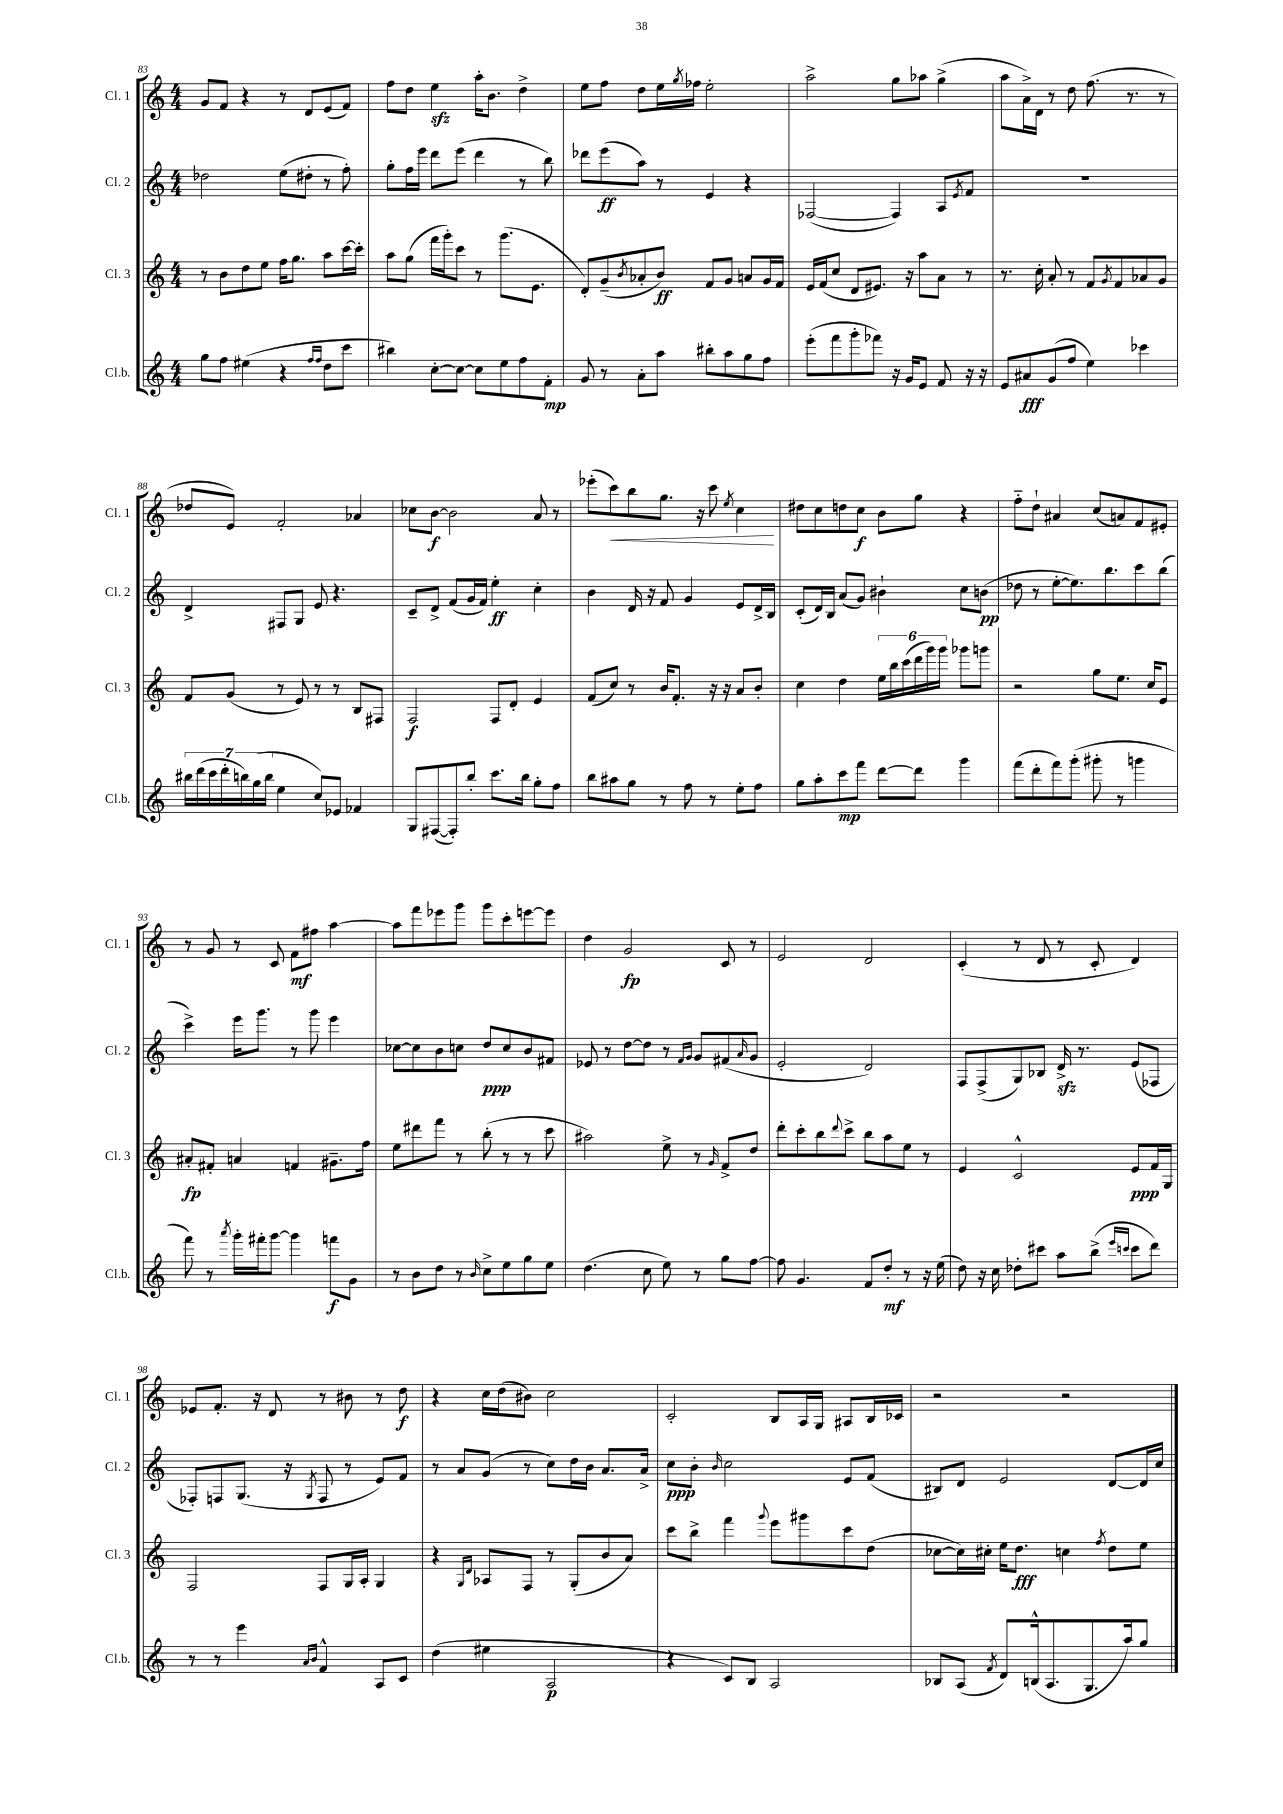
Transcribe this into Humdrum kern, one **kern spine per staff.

**kern	**kern	**kern	**kern
*staff4	*staff3	*staff2	*staff1
*clefG2	*clefG2	*clefG2	*clefG2
*k[]	*k[]	*k[]	*k[]
*M4/4	*M4/4	*M4/4	*M4/4
8gg	8r	2dd-	8g
8ff	8b	.	8f
(4ee#	8dd	.	4r
.	8ee	.	.
4r	16ff	(8ee	8r
.	8.gg	.	.
.	.	8dd#'	8d
16qqff	.	.	.
16qqff	.	.	.
8dd	8aa	8r	(8e
8ccc	[16ccc	8ff')	8f)
.	16ccc']	.	.
=	=	=	=
4bb#)	8aa	8gg'	8ff
.	(8gg	16ff	8dd
.	.	16eee	.
[8cc'	16fff	8ddd	4ee
.	16ggg')	.	.
8cc_	8ccc	(8eee	.
8cc]	8r	4ddd	16aa'
.	.	.	8.b
8ee	(8.ggg	.	.
8ff	.	8r	4dd^
.	8.e	.	.
8f'	.	8bb)	.
=	=	=	=
8g	8d')	8ddd-	8ee
8r	(8g~	(8eee	8ff
.	8qb	.	.
8a'	8a-'	8aa)	8dd
8aa	8b)	8r	16ee
.	.	.	8qgg
.	.	.	16ff-
8bb#'	8f	4e	2ee'
8aa	8g	.	.
8gg	8a	4r	.
8ff	16g	.	.
.	16f	.	.
=	=	=	=
(8eee'	16e	([2F-	2aa^
.	(16f	.	.
8fff	8cc	.	.
8ggg'	8d	.	.
8fff-)	8.e#)	.	.
16r	.	4F-])	8gg
16g	16r	.	.
8e	8aa	.	8aa-
8f	8a	8A	(4gg^
.	.	8qe	.
16r	8r	8f	.
16r	.	.	.
=	=	=	=
8e	8.r	1r	8aa
8a#	.	.	16a^)
.	16cc'	.	16d
(8g	8a'	.	8r
8ff	8r	.	8dd
4ee)	8f	.	(8.ff
.	8qg	.	.
.	8f	.	.
.	.	.	8.r
4ccc-	8a-	.	.
.	8g	.	8r
=	=	=	=
28bb#	8f	4d^	8dd-
(28ddd	.	.	.
28ccc	.	.	.
28ddd'	.	.	.
.	(8g	.	8e)
28bb)	.	.	.
(28gg	.	.	.
28bb	.	.	.
4ee	8r	8F#	2f'
.	8e)	8G	.
8cc)	8r	8e	.
8e-	8r	4.r	.
4f-	8B	.	4a-
.	8F#	.	.
=	=	=	=
8G	2F	8c~	8cc-
([8F#	.	8d^	[8b
8F#'])	.	(8f	2b]
8bb'	.	16g	.
.	.	16f)	.
8.ccc	8F	4ee'	.
.	8d'	.	.
16bb	.	.	.
8gg'	4e	4cc'	8a
8ff	.	.	8r
=	=	=	=
8bb	(8f	4b	(8eee-'
8aa#	8cc)	.	8ccc)
8gg	8r	16d	8bb
.	.	16r	.
8r	16b	8f	8.gg
.	8.f'	.	.
8ff	.	4g	.
.	.	.	16r
8r	16r	.	8ccc
.	16r	.	.
.	.	.	8qee
8ee'	8a	8e	4cc
8ff	8b'	16d^	.
.	.	16B	.
=	=	=	=
8gg	4cc	(8c'	8dd#
8aa'	.	16d)	8cc
.	.	16B	.
8ccc	4dd	(8a	8dd
8fff	.	8g)	8cc
[8ddd	24ee	4b#`	8b
.	24bb	.	.
.	(24ccc	.	.
8ddd]	24ddd	.	8gg
.	24ggg)	.	.
.	24ggg	.	.
4ggg	8ggg-	8cc	4r
.	8ggg	(8b	.
=	=	=	=
(8fff	2r	8dd-	8ff'~
8ddd'	.	8r	8dd`
8fff)	.	[8ee'	4a#
(8ggg'	.	8.ee])	.
8ggg#'	8gg	.	(8cc
.	.	8.bb	.
8r	8.ee	.	8a)
4ggg	.	8ccc	8f
.	16cc	.	.
.	8e	(8bb	8e#'
=	=	=	=
8fff)	8a#'	4ccc^)	8r
8r	8f#'	.	8g
8qaaa	.	.	.
16ggg'	4a	16eee	8r
16fff#'	.	8.ggg	.
[8ggg	.	.	8c
4ggg]	4f	8r	8f
.	.	8ggg	8ff#
8fff	8.g#~	4eee	[4aa
8g	.	.	.
.	16ff	.	.
=	=	=	=
8r	8ee	[8cc-	8aa]
8b	8ddd#	8cc-]	8fff
8dd	8fff	8b	8eee-
8r	8r	8cc	8ggg
16qqb	.	.	.
8cc^	(8bb'	8dd	8ggg
8ee	8r	8cc	8ccc'
8gg	8r	8b	[8eee
8ee	8ccc	8f#	8eee]
=	=	=	=
(4.dd	2aa#)	8e-	4dd
.	.	8r	.
.	.	[8dd	2g
8cc	.	8dd]	.
8ee)	8ee^	8r	.
.	.	16qqf	.
.	.	16qqg	.
8r	8r	8g	.
.	16qqg	.	.
8gg	8f^	(8f#	8c
.	.	16qqa	.
[8ff	8dd	8g	8r
=	=	=	=
8ff]	8ddd'	2e'	2e
4.g	8ccc'	.	.
.	8bb	.	.
.	8qqddd	.	.
.	8ccc^	.	.
8f	8bb	2d)	2d
8dd'	8aa	.	.
8r	8ee	.	.
16r	8r	.	.
(16ee	.	.	.
=	=	=	=
8dd)	4e	8F	(4c'
16r	.	(8F^	.
16cc	.	.	.
8dd-'	2c^^	8G)	8r
8ccc#	.	8B-	8d
8aa	.	16d^	8r
.	.	8.r	.
(8bb^	.	.	8c'
16qqeee	.	.	.
16qqccc	.	.	.
8ccc	8e	(8e	4d)
8ddd)	16f	8F-	.
.	16G	.	.
=	=	=	=
8r	2F	8F-')	8e-
8r	.	8F	8.f'
4eee	.	(8.G	.
.	.	.	16r
.	.	.	8d
.	.	16r	.
16qqa	.	.	.
16qqb	.	8qG	.
4f^^	8F	8F	8r
.	16G	8r	8b#
.	16A'	.	.
8A	4G	8e)	8r
8c	.	8f	8dd
=	=	=	=
(4dd	4r	8r	4r
.	.	8a	.
.	16qqG	.	.
.	16qqd	.	.
4ee#	8A-	(8g	16cc
.	.	.	(16dd
.	8F	8r	8b#)
2A	8r	8cc)	2cc
.	(8G'	16dd	.
.	.	16b	.
.	8b	8.a	.
.	8a)	.	.
.	.	16a^	.
=	=	=	=
4r	8ccc	8cc	2c'
.	8bb^	8b'	.
.	.	16qqb	.
8c)	4fff	2cc	.
8B	.	.	.
.	8qqggg	.	.
2A	8eee	.	8B
.	8ggg#	.	16A
.	.	.	16G
.	8ccc	8e	8A#
.	(8dd	(8f	16B
.	.	.	16c-
=	=	=	=
8B-	[8cc-	8B#)	2r
(8A	16cc-])	8d	.
.	16cc#'	.	.
8qf	.	.	.
8d)	16ee	2e	.
.	8.dd	.	.
(16B^^	.	.	.
8.A	.	.	.
.	4cc	.	2r
8.G	.	.	.
.	8qff	.	.
.	8dd	[8d	.
16aa)	.	.	.
8gg	8ee	16d]	.
.	.	16cc	.
==	==	==	==
*-	*-	*-	*-
